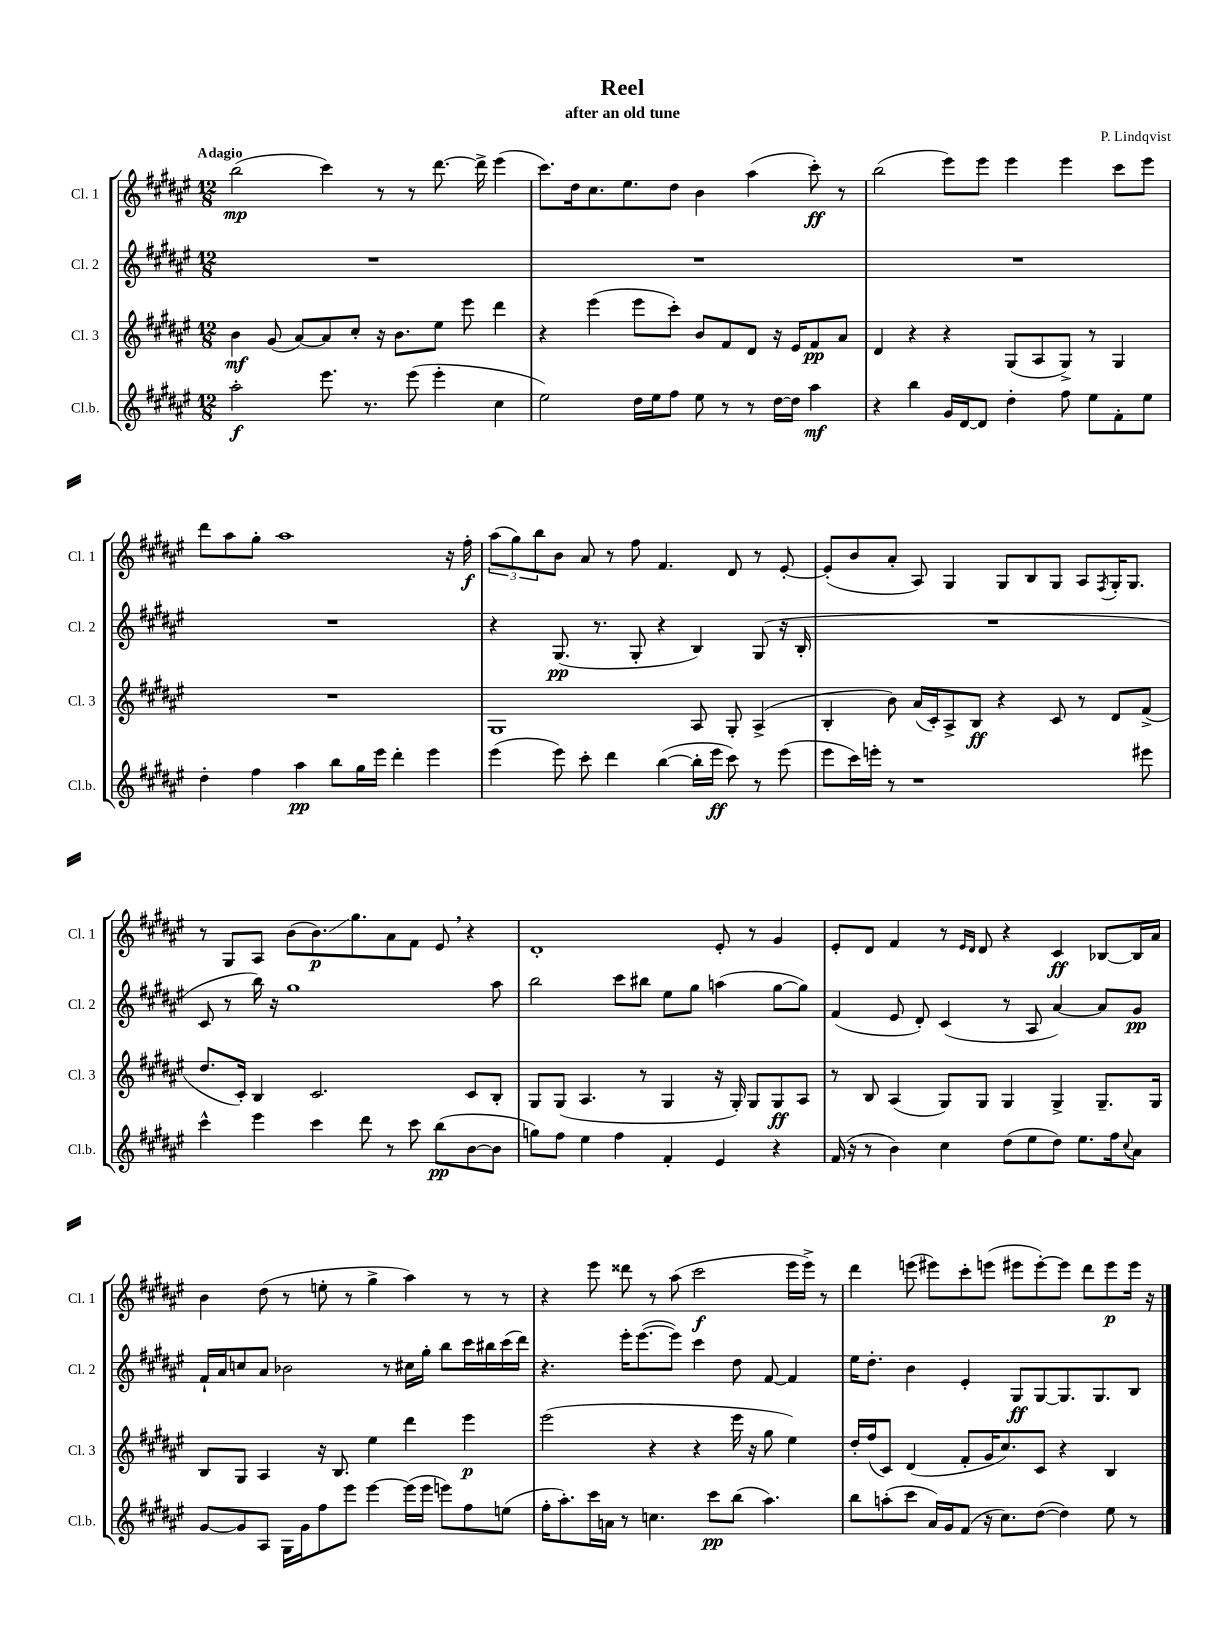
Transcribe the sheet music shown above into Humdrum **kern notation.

**kern	**kern	**kern	**kern
*staff4	*staff3	*staff2	*staff1
*clefG2	*clefG2	*clefG2	*clefG2
*k[f#c#g#d#a#e#]	*k[f#c#g#d#a#e#]	*k[f#c#g#d#a#e#]	*k[f#c#g#d#a#e#]
*M12/8	*M12/8	*M12/8	*M12/8
2aa#'\	4b\	1.r	(2bb\
.	(8g#/	.	.
.	[8a#/L)	.	.
8.eee#\	8a#/]	.	4ccc#\)
.	8cc#'/J	.	.
8.r	.	.	.
.	16r	.	8r
.	8.b\L	.	.
(8eee#\	.	.	8r
4eee#'\	8ee#\J	.	[8.ddd#\
.	8eee#\	.	.
.	.	.	16ddd#^\]
4cc#\	4ddd#\	.	(4eee#\
=	=	=	=
2ee#\)	4r	1.r	8.ccc#\L)
.	.	.	16dd#\k
.	(4eee#\	.	8.cc#\
.	.	.	8.ee#\
16dd#\LL	8eee#\L	.	.
16ee#\J	.	.	.
8ff#\J	8ccc#'\J)	.	8dd#\J
8ee#\	8b/L	.	4b\
8r	8f#/	.	.
8r	8d#/J	.	(4aa#\
[16dd#\LL	16r	.	.
16dd#\]JJ	16e#/LK	.	.
4aa#\	8f#/	.	8ccc#'\)
.	8a#/J	.	8r
=	=	=	=
4r	4d#/	1.r	(2bb\
4bb\	4r	.	.
16g#/LL	4r	.	8eee#\L)
[16d#/J	.	.	.
8d#/]J	.	.	8eee#\J
4dd#'\	(8G#/L	.	4eee#\
.	8A#/	.	.
8ff#\	8G#^/J)	.	4eee#\
8ee#\L	8r	.	.
8f#'\	4G#/	.	8ccc#\L
8ee#\J	.	.	8eee#\J
=	=	=	=
4dd#'\	1.r	1.r	8ddd#\L
.	.	.	8aa#\
4ff#\	.	.	8gg#'\J
.	.	.	1aa#
4aa#\	.	.	.
8bb\L	.	.	.
16gg#\L	.	.	.
16eee#\JJ	.	.	.
4ddd#'\	.	.	.
4eee#\	.	.	.
.	.	.	16r
.	.	.	16ff#'\
=	=	=	=
(4eee#\	1G#	4r	(12aa#\L
.	.	.	12gg#\)
.	.	.	12bb\
8eee#\)	.	(8.G#/	8b\J
8ccc#'\	.	.	8a#/
.	.	8.r	.
4ddd#\	.	.	8r
.	.	8G#'/	8ff#\
([4bb\	.	4r	4.f#/
16bb'\]LL	8A#/	4B/)	.
16eee#\JJ	.	.	.
8ccc#\)	8G#'/	.	8d#/
8r	(4A#^/	(8G#/	8r
(8eee#\	.	16r	[8e#'/
.	.	16B'/	.
=	=	=	=
8eee#\L	4B'/	1.r	(8e#'/]L
16ccc#\L)	.	.	8b/
16eee'\JJ	.	.	.
8r	8b\)	.	8a#'/J
1r	(16a#/LL	.	8A#/)
.	16c#'/J)	.	.
.	8A#^/	.	4G#/
.	8B/J	.	.
.	4r	.	8G#/L
.	.	.	8B/
.	8c#/	.	8G#/J
.	8r	.	8A#/L
.	.	.	8qF#/
.	8d#/L	.	16G#'/K
.	.	.	8.G#/J
8eee#\	(8f#^/J	.	.
=	=	=	=
4ccc#^^\	8.dd#/L	8c#/	8r
.	.	8r	8G#/L
.	16c#'/Jk)	.	.
4eee#\	4B/	16bb\)	8A#/J
.	.	16r	.
.	.	1gg#	(8b\L
4ccc#\	2.c#/	.	8.b\)
.	.	.	8.gg#\
8ddd#\	.	.	.
8r	.	.	8a#\
8ccc#\	.	.	8f#\J
(8bb\L	.	.	8e#/
[8b\	8c#/L	.	4r
8b\]J	8B'/J	8aa#\	.
=	=	=	=
8gg\L)	8G#/L	2bb\	1d#'
8ff#\J	(8G#/J	.	.
4ee#\	4.A#/	.	.
4ff#\	.	8ccc#\L	.
.	8r	8bb#\J	.
4f#'/	4G#/	8ee#\L	.
.	.	8gg#\J	.
4e#/	16r	(4aa\	8e#'/
.	16G#'/)	.	.
.	8G#/L	.	8r
4r	8G#/	[8gg#\L	4g#/
.	8A#/J	8gg#\]J)	.
=	=	=	=
(16f#/	8r	(4f#/	8e#'/L
16r	.	.	.
8r	8B/	.	8d#/J
4b\)	(4A#/	8e#/	4f#/
.	.	8d#'/)	.
4cc#\	8G#/L)	(4c#/	8r
.	.	.	16qqe#/LL
.	.	.	16qqd#/JJ
.	8G#/J	.	8d#/
(8dd#\L	4G#/	8r	4r
8ee#\	.	8A#/	.
8dd#\J)	4G#^/	[4a#/)	4c#/
8.ee#\L	.	.	.
.	8.G#~/L	8a#/]L	[8B-/L
16ff#\k	.	.	.
8qqcc#/	.	.	.
8a#\J	.	8g#/J	16B-/]L
.	16G#/Jk	.	16a#/JJ
=	=	=	=
[8g#/L	8B/L	16f#`/LL	4b\
.	.	16a#/J	.
8g#/]	8G#/J	8cc/	.
8A#/J	4A#/	8a#/J	(8dd#\
16G#\LL	.	2b-\	8r
16g#\J	.	.	.
8ff#\	16r	.	8ee'\
.	8.B/	.	.
8eee#\J	.	.	8r
[4eee#\	4ee#\	.	4gg#^\
.	.	8r	.
(16eee#\]LL	4ddd#\	16cc#\LL	4aa#\)
16eee#\JJ	.	16gg#'\JJ	.
8eee\L)	.	8bb\L	.
8ff#\	4eee#\	16ccc#\L	8r
.	.	16bb#\	.
(8ee\J	.	(16ccc#\	8r
.	.	16ddd#\JJ)	.
=	=	=	=
16ff#'\LK	(2eee#\	4.r	4r
8.aa#'\)	.	.	.
16ccc#\L	.	.	8eee#\
16a\JJ	.	.	.
8r	.	16eee#'\LK	8ddd##\
.	.	([8.eee#\	.
4.cc\	4r	.	8r
.	.	8eee#\]J)	(8aa#\
.	4r	4ccc#\	2ccc#\
8ccc#\L	.	.	.
(8bb\J	16eee#\	8dd#\	.
.	16r	.	.
4.aa#\)	8gg#\	[8f#/	.
.	4ee#\)	4f#/]	16eee#\LL
.	.	.	16eee#^\JJ)
.	.	.	8r
=	=	=	=
8bb\L	16dd#'/LL	16ee#\LK	4ddd#\
.	(16ff#/J	8.dd#'\J	.
(8aa'\	8c#/J)	.	.
8ccc#\J	(4d#/	4b\	(8eee\
16a#/LL)	.	.	8eee#\L)
16g#/J	.	.	.
(8f#/J	8f#'/L	4e#'/	8ccc#'\
16r	16g#/K	.	(8eee\J
8.cc#\L)	8.cc#/)	.	.
.	.	8G#/L	8eee#\L
([8dd#\J	8c#/J	[8G#/	[8eee#'\)
4dd#\])	4r	8.G#/]	8eee#\]J
.	.	.	8ddd#\L
.	.	8.G#/	.
8ee#\	4B/	.	8eee#\
8r	.	8B/J	16eee#\Jk
.	.	.	16r
==	==	==	==
*-	*-	*-	*-
